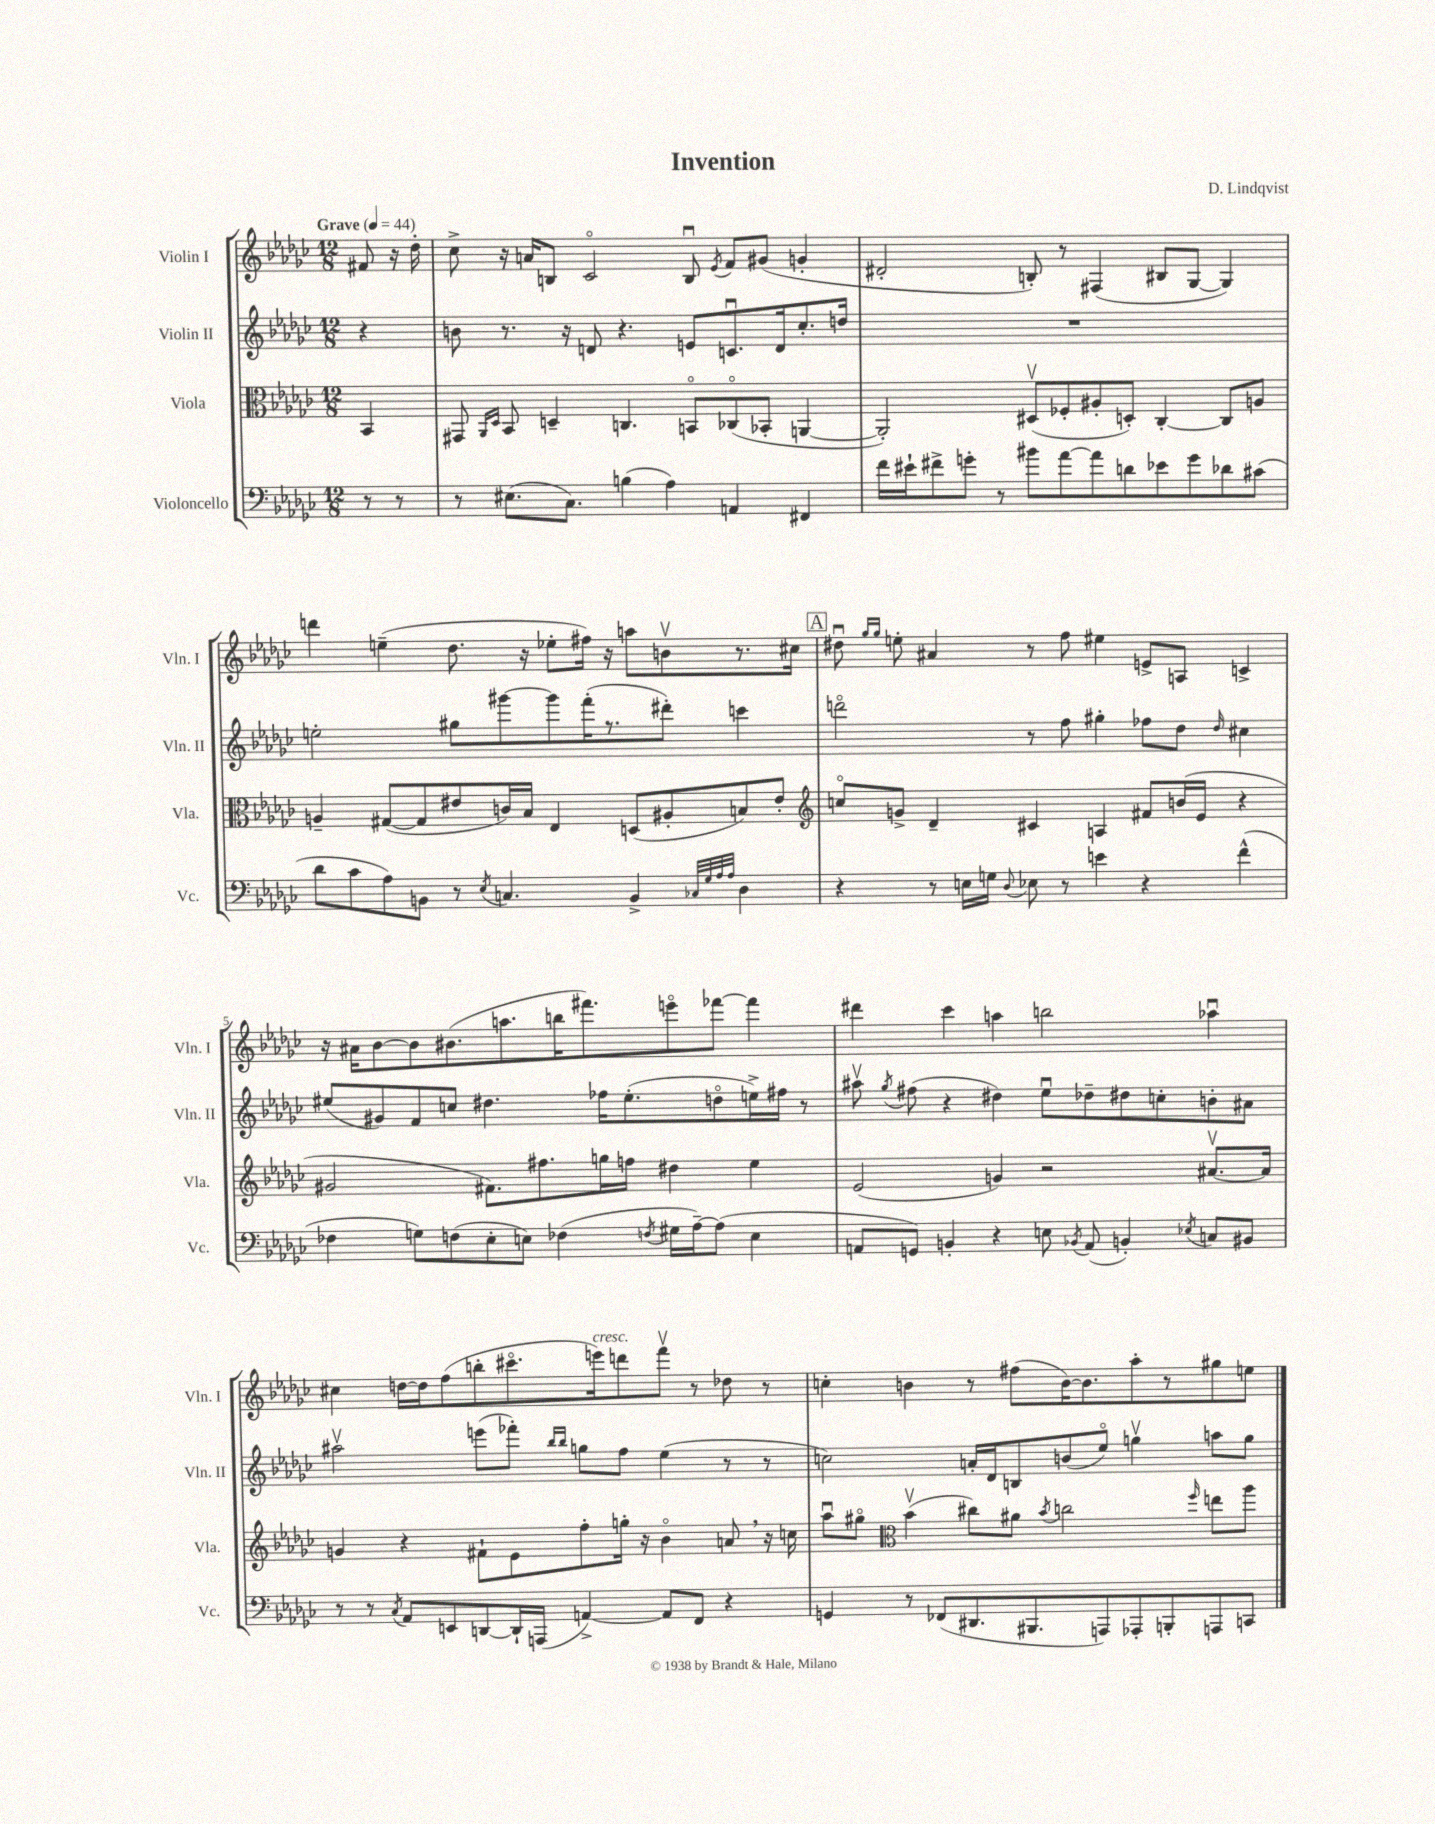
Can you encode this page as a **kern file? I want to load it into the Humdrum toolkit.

**kern	**kern	**kern	**kern
*staff4	*staff3	*staff2	*staff1
*clefF4	*clefC3	*clefG2	*clefG2
*k[b-e-a-d-g-c-]	*k[b-e-a-d-g-c-]	*k[b-e-a-d-g-c-]	*k[b-e-a-d-g-c-]
*M12/8	*M12/8	*M12/8	*M12/8
*MM44	*MM44	*MM44	*MM44
8r	4BB-/	4r	8f#/
8r	.	.	16r
.	.	.	16dd-'\
=	=	=	=
8r	8GG#/	8b\	8cc-^\
.	16qqAA-/LL	.	.
.	16qqD-/JJ	.	.
(8.E#\L	8BB-/	8.r	16r
.	.	.	16a/LK
.	4D~/	.	8B/J
8.C-\J)	.	16r	.
.	.	8d/	2c-o/
(4B\	4.C/	4.r	.
4A-\)	.	.	.
.	8BBo/L	8e/L	8Bu/
.	.	.	8qe-/
4AA/	(8C-o/	8.cu/	8f/L
.	8BB-'/J	.	(8g#/J
.	.	16d/k	.
4FF#/	[4AA/	8.cc-'/	4g'/
.	.	16dd/Jk	.
=	=	=	=
16f\LL	2AA'/])	1.r	2d#'/
16e#`\J	.	.	.
8f#^\	.	.	.
8g'\J	.	.	.
8r	.	.	.
8b#\L	(8D#v/L	.	8B'/)
[8a-\	8F-'/	.	8r
8a-\]	8A#'/	.	(4F#/
8d\	8D'/J)	.	.
8e-\	[4C-'/	.	8B#/L
8g\	.	.	[8G-/J
8d-\	8C-/]L	.	4G-/])
(8c#\J	8A/J	.	.
=	=	=	=
8d-\L	4A~/	2ee'\	4ddd\
8c-\	.	.	.
8A-\)	([8G#/L	.	(4ee~\
8BB\J	8G#/]	.	.
8r	8e#/	8gg#\L	8.dd-\
8qE-/	.	.	.
4.C/	16c/L)	[8ggg#\	.
.	16B-/JJ	.	16r
.	4E-/	8ggg#\]	8ee-'\L
.	.	(16fff'\K	16ff#\Jk)
.	.	8.r	16r
4BB^/	(8D/L	.	8aa\L
.	8A#'/	8ddd#'\J)	8bv\
32qqC-/LLL	.	.	.
32qqG-/	.	.	.
32qqA-/	.	.	.
32qqA-/JJJ	.	.	.
4D-\	8B/)	4ccc\	8.r
.	8e#'/J	.	.
.	.	.	16cc#\Jk
=	=	=	=
*	*clefG2	*	*
4r	8cco/L	2dddo\	8dd#u\
.	.	.	16qqgg-/LL
.	.	.	16qqgg-/JJ
.	8g^/J	.	8ee'\
8r	4d-~/	.	4a#/
16E\LL	.	.	.
16G\JJ	.	.	.
8qqD-/	.	.	.
8E-\	4c#/	8r	8r
8r	.	8ff\	8ff\
4e\	4A/	4gg#'\	4ee#\
4r	8f#/L	8ff-\L	8e^/L
.	(16b/L	8dd-\J	8A/J
.	16e-/JJ	.	.
.	.	16qqdd-/	.
(4f^^\	4r	4cc#\	4c^/
=	=	=	=
4F-\	2g#/	(8ee#/L	16r
.	.	.	16a#\LK
.	.	8g#/)	[8b-\
8G\L)	.	8f/	8b-\]
(8F\	.	8cc/J	(8.b#\
8E-'\	8.f#\L)	4.dd#\	.
.	.	.	8.aa\
8E\J)	.	.	.
.	8.ff#\	.	.
(4F-\	.	.	16bb\K
.	.	.	8.fff#\)
.	16gg\L	16ff-\LK	.
.	16ff\JJ	(8.ee#'\	.
8qF/	.	.	.
16G#\LL	4dd#\	.	8eeeo\
[16A-~\J)	.	.	.
(8A-\]J	.	8ddo\	[8fff-\J
4E\	4ee-\	16ee^\L)	4fff-\]
.	.	16ff#\JJ	.
.	.	8r	.
=	=	=	=
8AA/L	(2e-/	8aa#v\	4ddd#\
.	.	8qgg-/	.
8GG/J)	.	(8ff#\	.
4BB'/	.	4r	4ccc-\
4r	4g/)	4dd#\)	4aa\
8E\	2r	8ee-u\L	2bb\
8qBB-/	.	.	.
(8AA/	.	8dd-~\	.
4BB'/)	.	8dd#\	.
.	.	8cc'\	.
8qE-/	.	.	.
8C/L	[8.a#v/L	8b'\	4aa-u\
8BB#/J	.	8a#\J	.
.	16a#/]Jk	.	.
=	=	=	=
8r	4g/	2aa#v\	4cc#\
8r	.	.	.
8qC-/	.	.	.
8AA-/L	4r	.	[16dd\LL
.	.	.	16dd\]J
8EE/	.	.	(8ff\
[8DD/	8f#`\L	(8eee\L	8bb'\
16DD`/]L	8e-\	8fff-'\J)	8.ccc#o\
(16AAA/JJ	.	.	.
.	.	16qqbb-/LL	.
.	.	16qqbb-/JJ	.
[4AA^/)	8ff'\	8gg\L	.
.	.	.	16eee\k)
.	16gg'\Jk	8ff\J	8ddd\
.	16r	.	.
8AA/]L	4b-o\	(4ee-\	8fffv\J
8FF/J	.	.	8r
4r	8a/	8r	8dd-\
.	16r	8r	8r
.	16cc\	.	.
=	=	=	=
4GG/	8aa-u\L	2cc\)	4cc'\
.	8gg#o\J	.	.
*	*clefC3	*	*
8r	(4b-v\	.	4b\
(8FF-/L	.	.	.
8.DD#/	8cc#\L)	16a'/LL	8r
.	.	16d-/J	.
.	8a#\J	8B/	(8ff#\L
8.BBB#/	.	.	.
.	8qb-/	.	.
.	2cc\	(8b/	[16b\K)
.	.	.	8.b\]
8AAA/)	.	8ee-o/J)	.
8AAA-'/	.	4ggv\	8aa-'\
8BBB'/	.	.	8r
.	16qqff/	.	.
8AAA/	8ee\L	8aa\L	8gg#\
8CC/J	8aa-\J	8gg\J	8ee\J
==	==	==	==
*-	*-	*-	*-
